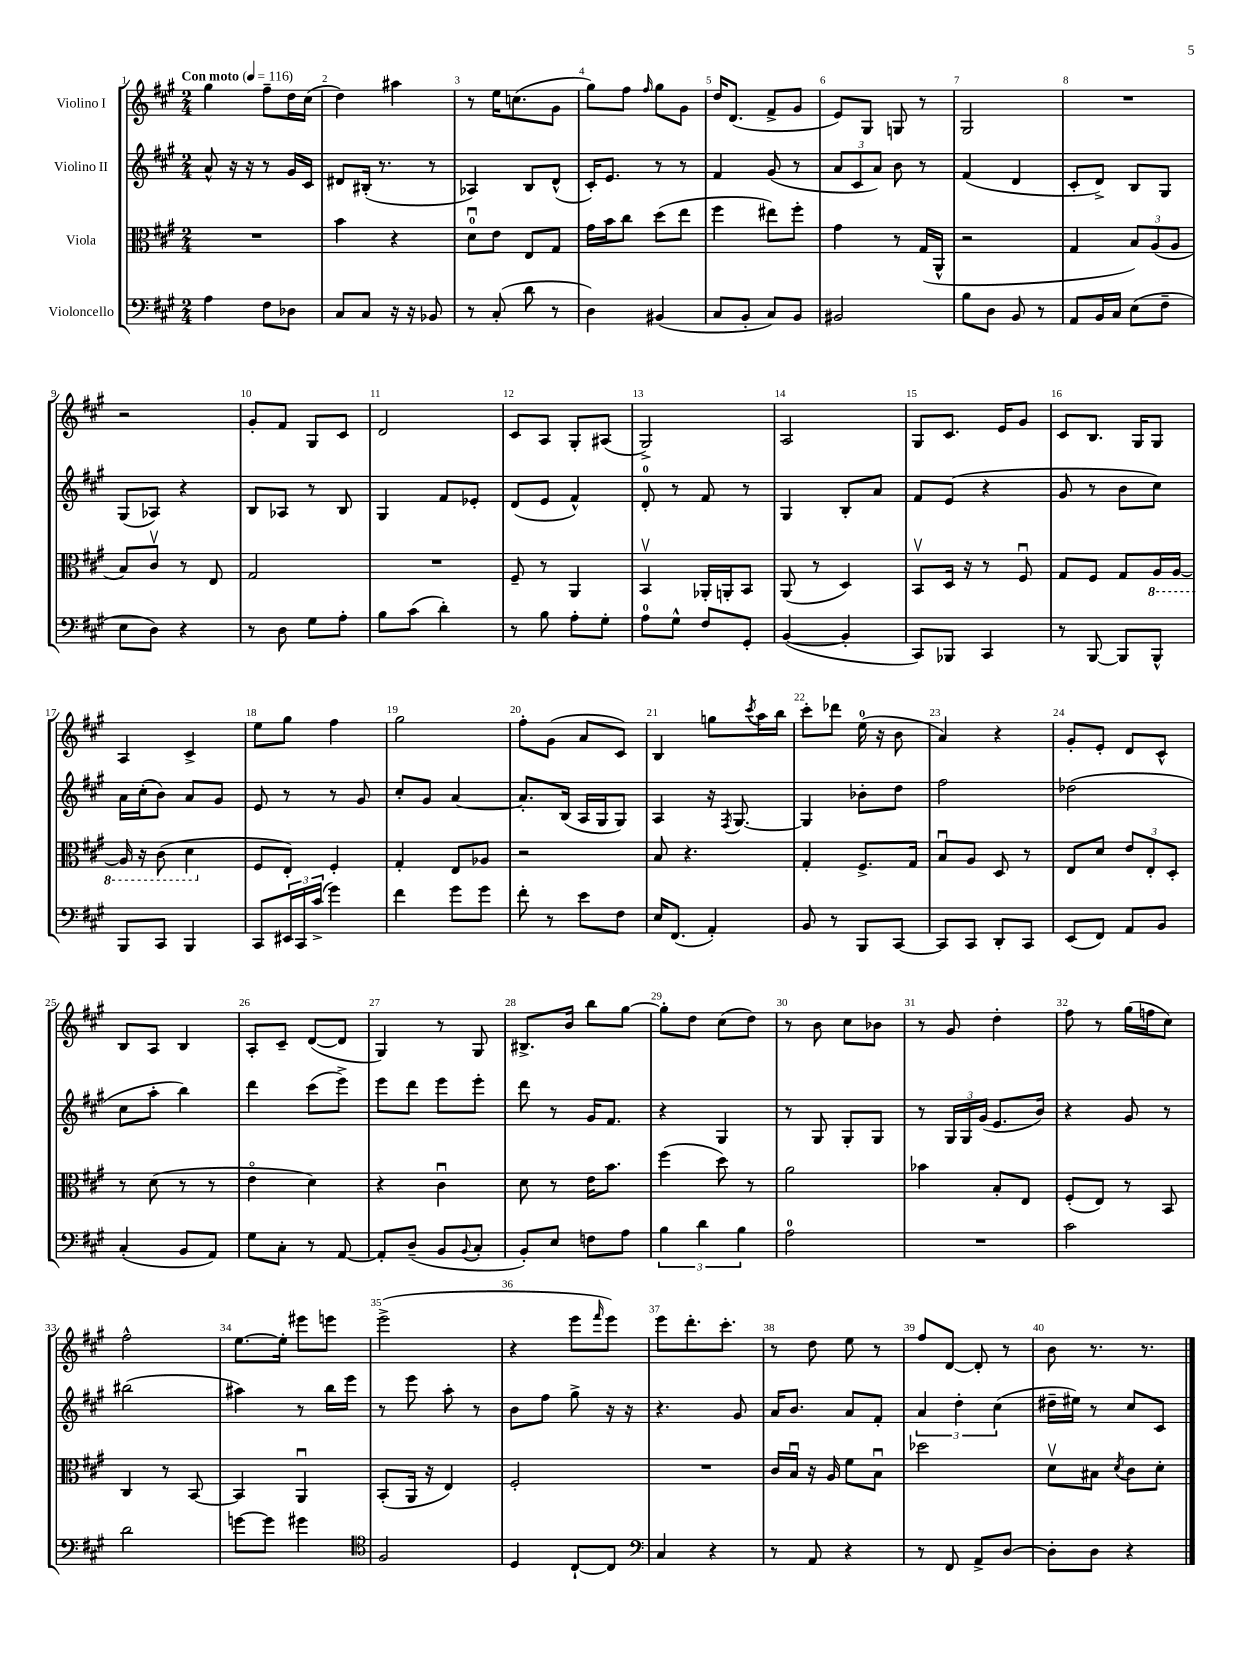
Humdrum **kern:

**kern	**kern	**kern	**kern
*staff4	*staff3	*staff2	*staff1
*clefF4	*clefC3	*clefG2	*clefG2
*k[f#c#g#]	*k[f#c#g#]	*k[f#c#g#]	*k[f#c#g#]
*M2/4	*M2/4	*M2/4	*M2/4
*MM116	*MM116	*MM116	*MM116
4A\	2r	8a^^/	4gg#\
.	.	16r	.
.	.	16r	.
8F#\L	.	8r	8ff#~\L
8D-\J	.	16g#/LL	16dd\L
.	.	16c#/JJ	(16cc#\JJ
=	=	=	=
8C#/L	4b\	8d#/L	4dd\)
8C#/J	.	(16B#'/Jk	.
.	.	8.r	.
16r	4r	.	4aa#\
16r	.	.	.
8BB-/	.	8r	.
=	=	=	=
8r	8du\L	4A-/)	8r
(8C#'/	8e\J	.	16ee\LK
.	.	.	(8.cc\
8d\	8E/L	8B/L	.
8r	8G#/J	(8d^^/J	8g#\J
=	=	=	=
4D\)	16g#\LL	16c#'/LK)	8gg#\L)
.	16b\J	8.e/J	.
.	8cc#\J	.	8ff#\J
.	.	.	16qqff#/
(4BB#/	(8dd\L	8r	8gg#\L
.	8ee\J	8r	8g#\J
=	=	=	=
8C#/L	4ff#\	4f#/	16dd/LK
.	.	.	(8.d/J
8BB'/J	.	.	.
8C#/L)	8ee#\L)	(8g#/	8f#^/L
8BB/J	8ff#'\J	8r	8g#/J
=	=	=	=
2BB#/	4g#\	12a/L	8e/L)
.	.	12c#/	.
.	.	.	8G#/J
.	.	12a/J)	.
.	8r	8b\	8G/
.	(16G#/LL	8r	8r
.	16AA^^/JJ	.	.
=	=	=	=
8B\L	2r	(4f#/	2G#/
8D\J	.	.	.
8BB/	.	4d/	.
8r	.	.	.
=	=	=	=
8AA/L	4G#/	8c#'/L	2r
16BB/L	.	8d^/J)	.
16C#/JJ	.	.	.
(8E\L	12B/L)	8B/L	.
.	(12A/	.	.
8F#~\J	.	8G#/J	.
.	12A/J	.	.
=	=	=	=
8E\L	8B/L)	(8G#/L	2r
8D\J)	8c#v/J	8A-/J)	.
4r	8r	4r	.
.	8E/	.	.
=	=	=	=
8r	2G#/	8B/L	8g#'/L
8D\	.	8A-/J	8f#/J
8G#\L	.	8r	8G#/L
8A'\J	.	8B/	8c#/J
=	=	=	=
8B\L	2r	4G#/	2d/
(8c#\J	.	.	.
4d'\)	.	8f#/L	.
.	.	8e-'/J	.
=	=	=	=
8r	8F#~/	(8d/L	8c#/L
8B\	8r	8e/J	8A/J
8A'\L	4AA/	4f#^^/)	8G#'/L
8G#'\J	.	.	(8A#/J
=	=	=	=
8A\L	4BBv/	8d'/	2G#^/)
8G#^^\J	.	8r	.
8F#/L	16AA-'/LL	8f#/	.
.	16AA'/J	.	.
8GG#'/J	8BB/J	8r	.
=	=	=	=
([4BB/	(8AA/	4G#/	2A/
.	8r	.	.
4BB'/]	4D/)	8B'/L	.
.	.	8a/J	.
=	=	=	=
8CC#/L)	8BBv/L	8f#/L	8G#/L
8BBB-/J	16D/Jk	(8e/J	8.c#/J
.	16r	.	.
4CC#/	8r	4r	.
.	.	.	16e/LK
.	8F#u/	.	8g#/J
=	=	=	=
8r	8G#/L	8g#/	8c#/L
[8BBB/	8F#/J	8r	8.B/J
8BBB/]L	8G#/L	8b\L	.
.	.	.	16G#/LK
8BBB^^/J	16AA/L	8cc#\J)	8G#/J
.	[16AA/JJ	.	.
=	=	=	=
8BBB/L	16AA/]	16a\LL	4A/
.	16r	(16cc#'\J	.
8CC#/J	(8C#\	8b\J)	.
4BBB/	4D\	8a/L	4c#^/
.	.	8g#/J	.
=	=	=	=
8CC#/L	8F#/L	8e/	8ee\L
24EE#/L	8E'/J)	8r	8gg#\J
24CC#/	.	.	.
(24c#^/JJ	.	.	.
4g#\)	4F#'/	8r	4ff#\
.	.	8g#/	.
=	=	=	=
4f#\	4G#'/	8cc#'/L	2gg#\
.	.	8g#/J	.
8g#\L	8E/L	[4a/	.
8g#\J	8A-/J	.	.
=	=	=	=
8f#'\	2r	8.a'/]L	8ff#'\L
8r	.	.	(8g#\J
.	.	(16B/Jk	.
8e\L	.	16A/LL	8a/L
.	.	16G#/J	.
8F#\J	.	8G#/J)	8c#/J)
=	=	=	=
16E/LK	8B/	4A/	4B/
(8.FF#/J	.	.	.
.	4.r	.	.
4AA'/)	.	16r	8gg\L
.	.	8qF#/	.
.	.	[8.G#/	.
.	.	.	8qccc#/
.	.	.	16aa\L
.	.	.	16bb\JJ
=	=	=	=
8BB/	4G#'/	4G#/]	8ccc#'\L
8r	.	.	8ddd-\J
8BBB/L	8.F#^/L	8b-'\L	(16ee\
.	.	.	16r
[8CC#/J	.	8dd\J	8b\
.	16G#/Jk	.	.
=	=	=	=
8CC#/]L	8Bu/L	2ff#\	4a/)
8CC#/J	8A/J	.	.
8DD'/L	8D/	.	4r
8CC#/J	8r	.	.
=	=	=	=
(8EE/L	8E/L	(2dd-\	8g#'/L
8FF#/J)	8d/J	.	8e'/J
8AA/L	12e/L	.	8d/L
.	12E'/	.	.
8BB/J	.	.	8c#^^/J
.	12D'/J	.	.
=	=	=	=
(4C#'/	8r	8cc#\L	8B/L
.	(8d\	8aa'\J	8A/J
8BB/L	8r	4bb\)	4B/
8AA/J)	8r	.	.
=	=	=	=
8G#\L	4eo\	4ddd\	8A'/L
8C#'\J	.	.	8c#~/J
8r	4d\)	(8ccc#\L	([8d/L
[8AA/	.	8eee^\J)	8d/]J
=	=	=	=
8AA'/]L	4r	8eee\L	4G#/)
(8D~/J	.	8ddd\J	.
8BB/L	4c#u\	8eee\L	8r
8qqBB/	.	.	.
8C#'/J	.	8eee'\J	8G#/
=	=	=	=
8BB'/L)	8d\	8ddd\	8.B#^/L
8E/J	8r	8r	.
.	.	.	16b/Jk
8F\L	16e\LK	16g#/LK	8bb\L
.	8.b\J	8.f#/J	.
8A\J	.	.	[8gg#\J
=	=	=	=
6B\	(4ff#\	4r	8gg#'\]L
.	.	.	8dd\J
6d\	.	.	.
.	8dd\)	4G#/	(8cc#\L
6B\	.	.	.
.	8r	.	8dd\J)
=	=	=	=
2A\	2a\	8r	8r
.	.	8G#/	8b\
.	.	8G#'/L	8cc#\L
.	.	8G#/J	8b-\J
=	=	=	=
2r	4b-\	8r	8r
.	.	24G#/LL	8g#/
.	.	24G#/	.
.	.	(24g#/JJ	.
.	8B'/L	8.e/L	4dd'\
.	8E/J	.	.
.	.	16b/Jk)	.
=	=	=	=
2c#\	(8F#'/L	4r	8ff#\
.	8E/J)	.	8r
.	8r	8g#/	(16gg#\LL
.	.	.	16ff\J
.	8BB/	8r	8cc#\J)
=	=	=	=
2d\	4C#/	(2bb#\	2ff#^^\
.	8r	.	.
.	[8BB/	.	.
=	=	=	=
[8g\L	4BB/]	4aa#\)	[8.ee\L
8g\]J	.	.	.
.	.	.	16ee'\]Jk
4g#\	4AAu/	8r	8eee#\L
.	.	16bb\LL	8eee\J
.	.	16eee\JJ	.
=	=	=	=
*clefC4	*	*	*
2F#/	(8BB'/L	8r	(2eee^\
.	16AA/Jk	8eee\	.
.	16r	.	.
.	4E/)	8aa'\	.
.	.	8r	.
=	=	=	=
4D/	2F#'/	8b\L	4r
.	.	8ff#\J	.
[8C#`/L	.	8gg#^\	8eee\L
.	.	.	16qqfff#/
8C#/]J	.	16r	8eee\J)
.	.	16r	.
=	=	=	=
*clefF4	*	*	*
4C#/	2r	4.r	8eee\L
.	.	.	8.ddd'\
4r	.	.	.
.	.	.	8.ccc#'\J
.	.	8g#/	.
=	=	=	=
8r	16c#/LL	16a/LK	8r
.	16Bu/JJ	8.b/J	.
8AA/	16r	.	8dd\
.	16A/	.	.
4r	8f#\L	8a/L	8ee\
.	8Bu\J	8f#'/J	8r
=	=	=	=
8r	2dd-\	6a/	8ff#/L
8FF#/	.	.	[8d/J
.	.	6dd'\	.
8AA^/L	.	.	8d'/]
.	.	(6cc#\	.
[8D/J	.	.	8r
=	=	=	=
8D'\]L	8dv\L	16dd#~\LL	8b\
.	.	16ee#\JJ)	.
8D\J	8B#\J	8r	8.r
.	8qd/	.	.
4r	8c#\L	8cc#/L	.
.	.	.	8.r
.	8d'\J	8c#/J	.
==	==	==	==
*-	*-	*-	*-
